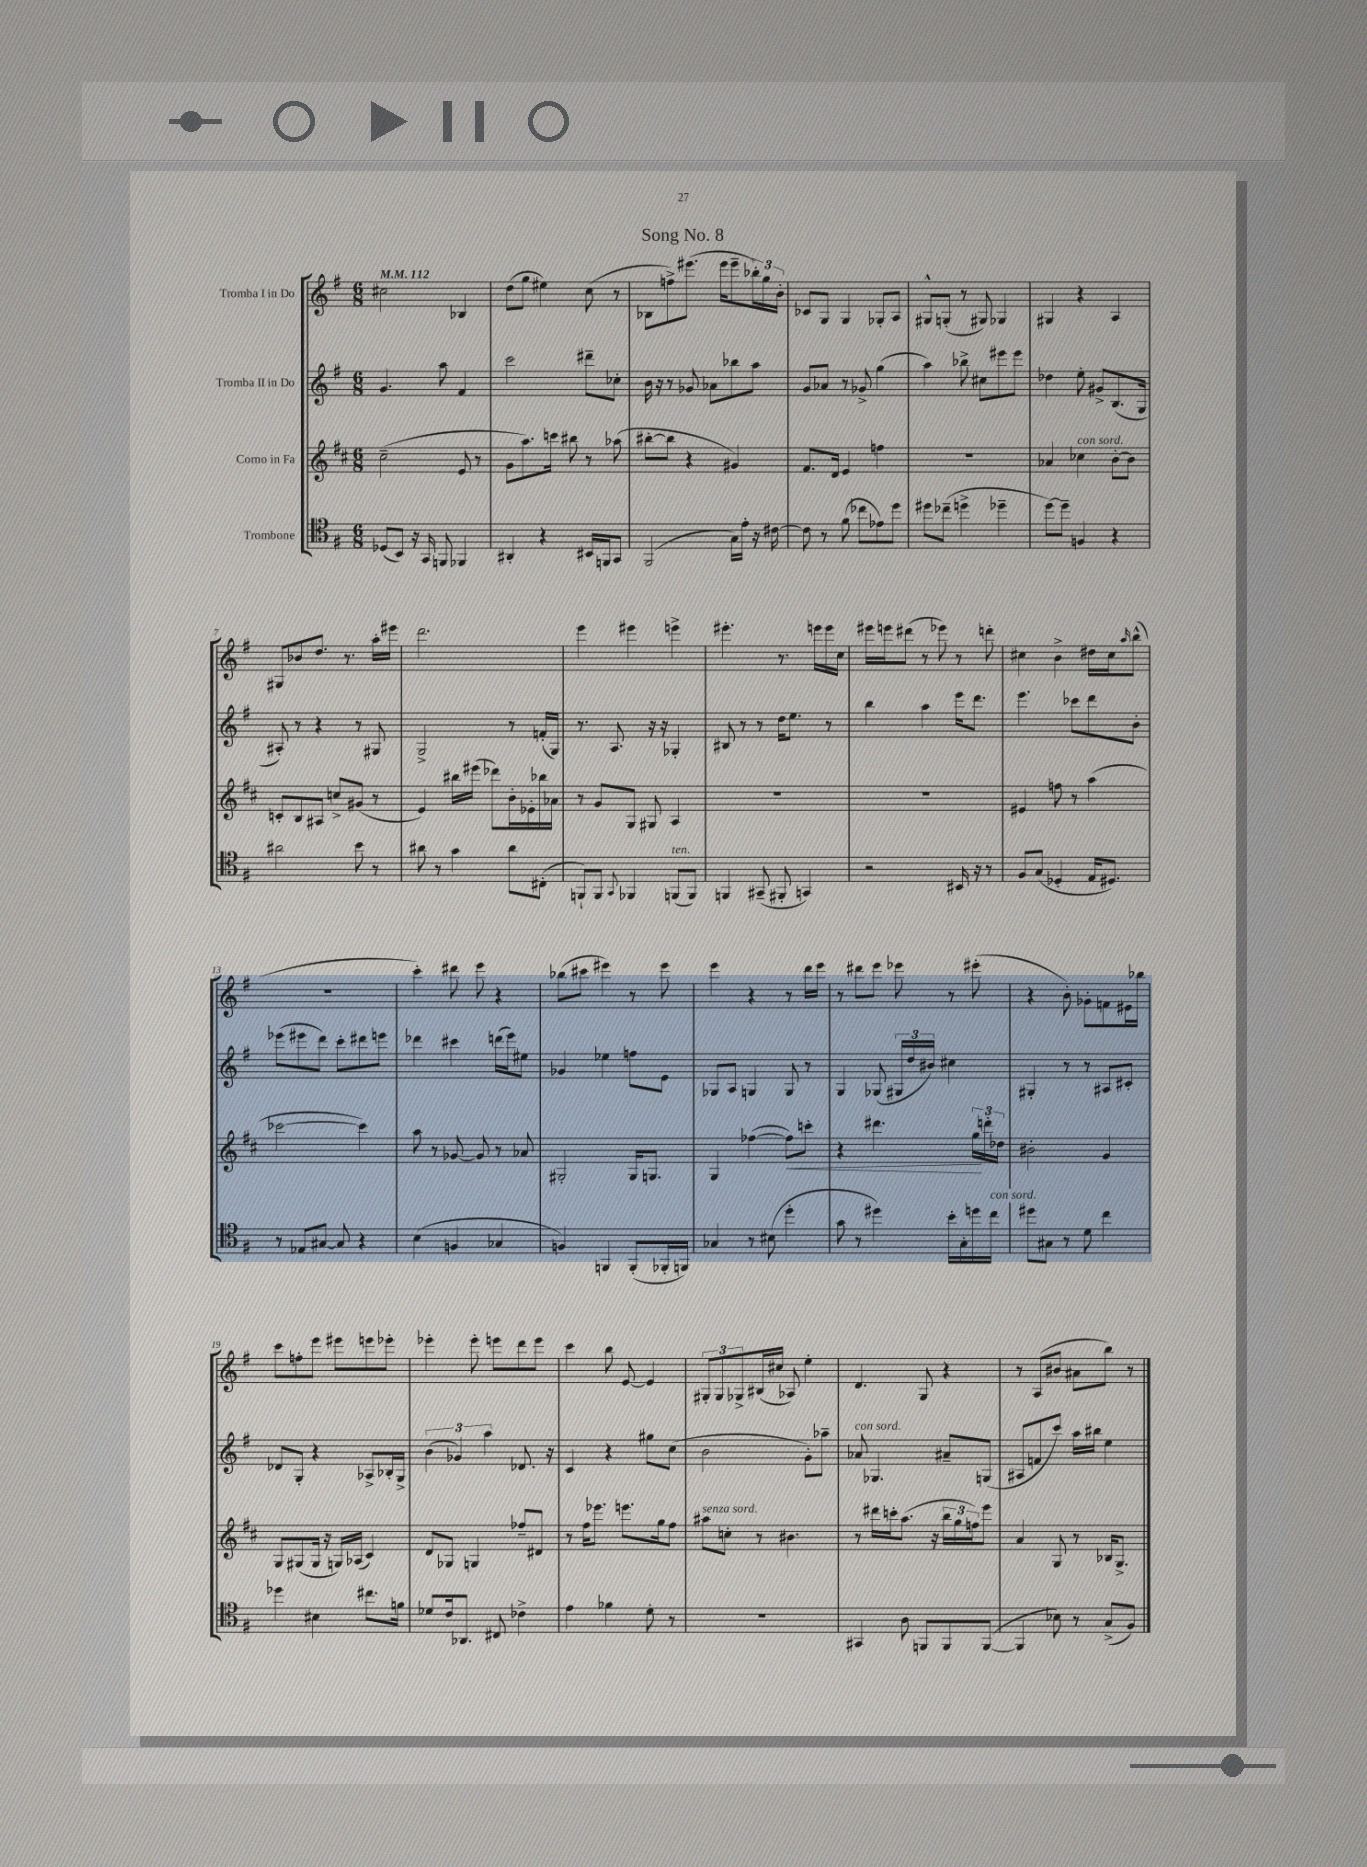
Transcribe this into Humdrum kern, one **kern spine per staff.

**kern	**kern	**kern	**kern
*staff4	*staff3	*staff2	*staff1
*clefC4	*clefG2	*clefG2	*clefG2
*k[f#]	*k[f#c#]	*k[f#]	*k[f#]
*M6/8	*M6/8	*M6/8	*M6/8
*MM112	*MM112	*MM112	*MM112
(8D-	(2cc#~	4.g	2cc#
8BB)	.	.	.
16r	.	.	.
16GG	.	.	.
8FF	.	8aa	.
4FF-	8e	4f#	4B-
.	8r	.	.
=	=	=	=
4AA#'	8g	2ccc	(8dd
.	8.aa)	.	8gg
4r	.	.	4ee#)
.	16ccc	.	.
.	8bb#	.	.
16BB#	8r	8ddd#~	(8cc
16FF	.	.	.
8GG	(8aa-	8cc-'	8r
=	=	=	=
(2FF#	[8bb#'	16b	8B-
.	.	16r	.
.	8bb#]	8r	8ff^)
.	4r	8g-	(8.eee#
.	.	8a-	.
.	.	.	16eee#
16G)	4g#)	8bb-	8eee#~
16e'	.	.	.
16r	.	8aa	24bb-')
.	.	.	24gg
[16c#	.	.	.
.	.	.	24b'
=	=	=	=
8c#]	8.f#	8g	8c-
8r	.	8a-	8G
.	16d	.	.
(8f#	4e	8r	4G
8cc-	.	8g-^	.
8e-)	4ff	(4gg	8G-'
8dd	.	.	8A
=	=	=	=
8dd#	2.r	4aa)	8G#^^
(8cc-~	.	.	(8G'
4dd^	.	8bb-^	8r
.	.	8cc#	8G#)
4dd-~	.	8eee#	4G-
.	.	8eee#	.
=	=	=	=
[8dd)	4a-	4dd-	4G#
8dd~]	.	.	.
4F	4cc-	8ee'	4r
.	.	8g#^	.
4r	[8b'	(8.B	4A
.	8b]	.	.
.	.	16G	.
=	=	=	=
2a#	8c'	8A#')	8G#
.	8B	8r	8b-
.	8A#	4r	8.dd
.	8cc^	.	.
.	.	.	8.r
8b	(8g#	8r	.
8r	8r	8G#	16aa'
.	.	.	16eee#
=	=	=	=
8a#	4e)	2G^	2.ddd
8r	.	.	.
4g	16bb#	.	.
.	(16eee#	.	.
.	8ddd-)	.	.
8a#	16b'	8r	.
.	16e-'	.	.
(8C#'	16bb-	(16f'	.
.	16a-	16G)	.
=	=	=	=
8FF`)	8r	8.r	4eee
8FF	8g	.	.
.	.	8.A	.
8qqGG	.	.	.
4FF-	8G	.	4eee#
.	8G#	16r	.
.	.	16r	.
(8FF	4A	4G-'	4eee^
8FF)	.	.	.
=	=	=	=
4FF	2.r	8B#	4.eee#'
.	.	8r	.
(8GG#~	.	8r	.
8FF#'	.	16dd	8.r
.	.	8.ee	.
4GG)	.	.	.
.	.	.	16eee
.	.	8r	16eee
.	.	.	16cc
=	=	=	=
2r	2.r	4bb	16eee#
.	.	.	16eee
.	.	.	(8ddd#
.	.	4aa	8r
.	.	.	8eee-)
16BB#	.	16eee	8r
16r	.	8.ddd	.
8r	.	.	8ddd'
=	=	=	=
8F#	4e#	4.eee	4cc#
(8G	.	.	.
4D-'	8ff	.	4b^
.	8r	8ccc-	.
16E	(4aa	8ddd	16dd#
8.D#)	.	.	16cc#
.	.	.	16qqaa
.	.	8b'	(8bb^^
=	=	=	=
8r	[2ccc-	(8eee-	2.r
8E-	.	8eee#	.
[8G#	.	8ddd)	.
8G#]	.	8ccc'	.
4r	4ccc-])	8ddd#	.
.	.	8eee	.
=	=	=	=
(4B	8aa	4ddd-	4ccc')
.	8r	.	.
4F	[8g-	4ccc#	8ddd#
.	8g-]	.	8eee
4G-	8r	(16ddd	4r
.	.	16eee)	.
.	8a-	8ee#	.
=	=	=	=
4F)	2G#'	4g-	(8bb-
.	.	.	8ccc#
4FF	.	4ee-	4eee#)
(8FF'	16G#	8ff	8r
.	8.G	.	.
16FF-'	.	8e	8eee#
16FF)	.	.	.
=	=	=	=
4G-	4G	8G-	4eee
.	.	8A	.
8r	([4ff-	4G	4r
(8B#	.	.	.
4dd'	8ff-])	8G	8r
.	8ccc'	8r	16ddd
.	.	.	16eee
=	=	=	=
8g	4r	4G	8r
8r	.	.	8ddd#
4dd#)	4.ddd#	(8G-	8eee
.	.	24G#	8eee-
.	.	24dd	.
.	.	24b#)	.
16b'	.	4cc#	8r
16G'	.	.	.
16dd	24gg	.	(8eee#'
.	24ddd'	.	.
16cc	.	.	.
.	24dd-	.	.
=	=	=	=
8dd#	2b#'	4G#'	4r
8G#	.	.	.
8r	.	8r	8b')
8d	.	8r	8g-'
4cc	4g	8A#	8f
.	.	8c#'	16e#
.	.	.	16bb-
=	=	=	=
4dd-	8G	8d-	8ccc
.	(8G#	8G'	8ff'
4B#	16G#	4r	8eee
.	16r	.	.
.	16G)	.	8eee#
.	(16A-	.	.
8.cc#	4c#)	8A-^	8eee
.	.	16B-'	8eee-'
16f	.	16G^	.
=	=	=	=
8d-	8d	(6b	4eee-'
16c	8G-	.	.
.	.	6g-)	.
8.AA-	.	.	.
.	4G	.	8eee-'
.	.	6aa	.
8C#	.	.	8eee
4c-^	8ff-~	8.d-	8ddd
.	8d#	.	8eee
.	.	16r	.
=	=	=	=
4e	8r	4c	4ccc
.	16ff#	.	.
.	8.eee-	.	.
4f-	.	4r	8bb
.	8.eee	.	[8e
8d'	.	8gg#	4e]
.	16gg	.	.
8r	8ff#	(8cc	.
=	=	=	=
2.r	8aa#	2b	12G#'
.	.	.	12G#
.	8cc'	.	.
.	.	.	12G-^
.	8r	.	(16B#
.	.	.	16cc#
.	4.b#	.	8A-)
.	.	8g')	4ee'
.	.	8aa-~	.
=	=	=	=
4GG#	8r	8a-	4.d
.	16ddd#	4.G-	.
.	16ccc'	.	.
8A	(8.aa	.	.
8FF	.	.	8G
.	16r	.	.
8FF	24bb	8a#~	4r
.	24gg	.	.
.	24ff)	.	.
([8FF	8eee	(8G	.
=	=	=	=
4FF]	4a	8A#	8r
.	.	8f	(8A
8B-)	8G	8ccc)	8b#
8r	8r	16aa	8a#
.	.	16bb#	.
(8G^	16B-	4ee	8bb)
.	8.G^	.	.
8F#)	.	.	8r
==	==	==	==
*-	*-	*-	*-
